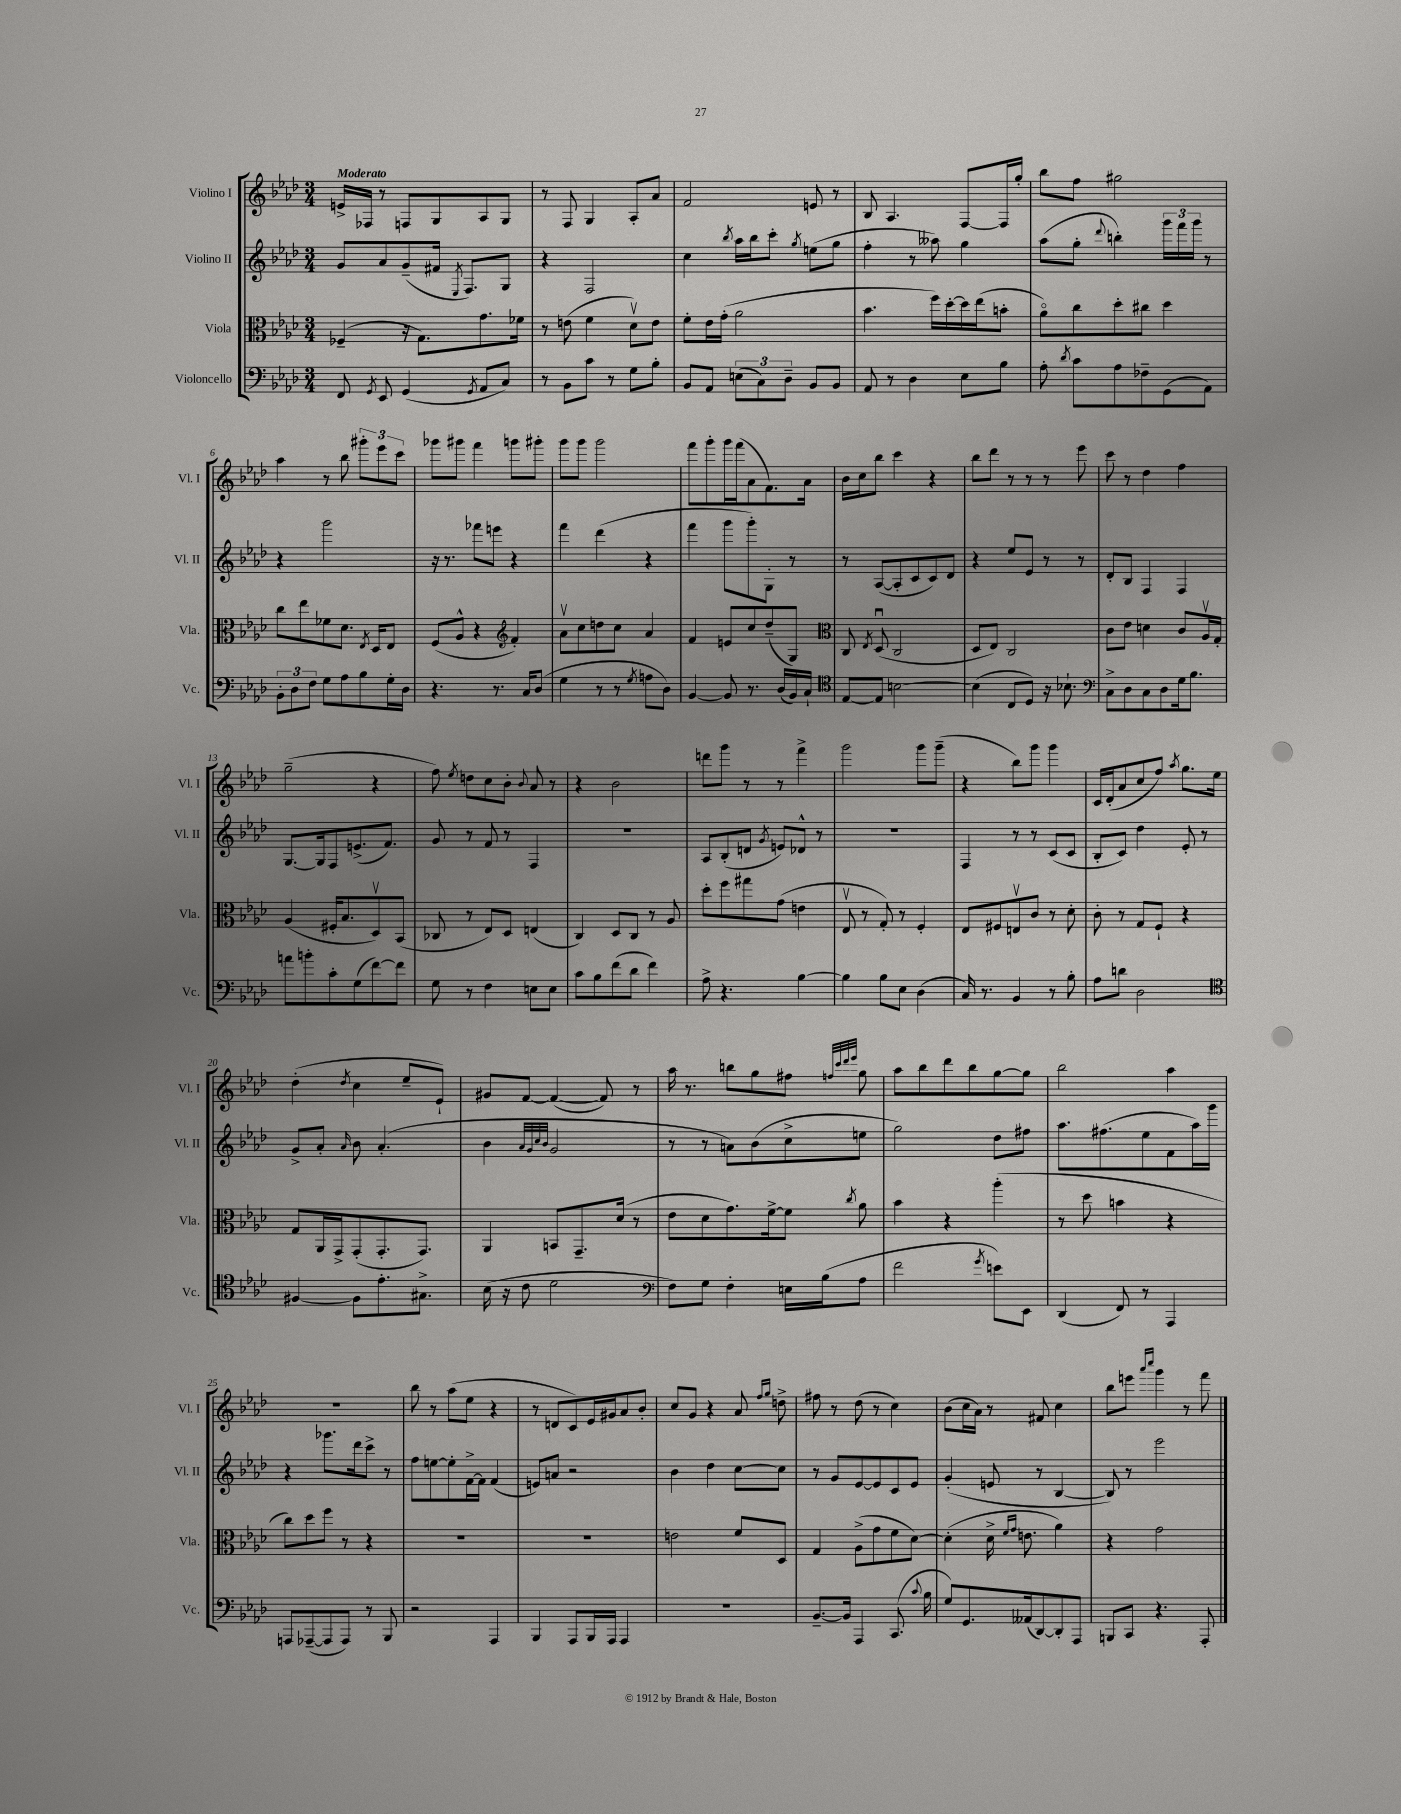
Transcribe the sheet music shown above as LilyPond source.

<<
\new StaffGroup <<
\new Staff = "s0" \with { instrumentName = "Violino I" shortInstrumentName = "Vl. I" } {
    \clef treble \key aes \major \numericTimeSignature \time 3/4 \tempo "Moderato"
    \autoBeamOff e'16[-> fes16] r8 f8[ g8 aes8 g8] |
    r8 f8 g4 aes8[-. aes'8] |
    f'2 e'8 r8 |
    bes8 aes4. f8[~ f16 g''16]-. |
    bes''8[ f''8] gis''2 |
    aes''4 r8 bes''8 \tuplet 3/2 { gis'''8[-. ees'''8 c'''8] } |
    ges'''8[ gis'''8] f'''4 g'''8[ gis'''8]-. |
    g'''8[ g'''8] g'''2 |
    f'''8[ g'''8-. g'''16 f'''16( aes'8 f'8.) aes'16] |
    bes'16[ c''16 bes''8] c'''4 r4 |
    bes''8[ des'''8] r8 r8 r8 ees'''8 |
    c'''8 r8 des''4 f''4 |
    g''2--( r4 |
    f''8) \acciaccatura { ees''8 } d''8[ c''8 bes'8]-. \appoggiatura { bes'8 } aes'8 r8 |
    r4 bes'2 |
    d'''8[ g'''8] r8 r8 f'''4-> |
    g'''2 g'''8[ g'''8]--( |
    r4 bes''8[) g'''8] g'''4 |
    c'16[ des'16-.( aes'8 c''8 f''8]) \acciaccatura { aes''8 } g''8.[ ees''16] |
    des''4-.( \acciaccatura { des''8 } c''4 ees''8[-- ees'8]-!) |
    gis'8[ f'8]~ f'4~( f'8) r8 |
    aes''16 r8. b''8[ g''8 fis''8] \grace { f''32[ c'''32 des'''32 ees'''32] } g''8 |
    aes''8[ bes''8 des'''8 bes''8 g''8~ g''8] |
    bes''2 aes''4 |
    R2. |
    bes''8 r8 aes''8[( ees''8] r4 |
    r8 d'8[ c'8) ees'16 gis'16 aes'8 bes'8]-. |
    c''8[ g'8] r4 aes'8 \grace { f''16[ g''16] } d''8-> |
    fis''8 r8 des''8( r8 c''4) |
    bes'8[( c''16 aes'16]) r8 fis'8 c''4 |
    bes''8[ e'''8] \grace { aes'''16[ c''''16] } g'''4 r8 f'''8 \bar "|." |
}
\new Staff = "s1" \with { instrumentName = "Violino II" shortInstrumentName = "Vl. II" } {
    \clef treble \key aes \major \numericTimeSignature \time 3/4
    \autoBeamOff g'8[ aes'8 g'8--( fis'16] \acciaccatura { ees8 } f8.[) g8] |
    r4 f2 |
    c''4 \acciaccatura { bes''8 } aes''16[ bes''16 c'''8]-. \acciaccatura { g''8 } e''8[( g''8] |
    f''4-. r8 aeses''8) g''4 |
    aes''8[( g''8]-. \appoggiatura { des'''8 } b''4-.) \tuplet 3/2 { g'''16[ f'''16 g'''16] } r8 |
    r4 g'''2 |
    r16 r8. fes'''8[ e'''8] r4 |
    f'''4 des'''4( r4 |
    f'''4 g'''8[ g'''8-.) g8]-. r8 |
    r8 aes8[~( aes8-. c'8 c'8) des'8] |
    r4 ees''8[ ees'8] r8 r8 |
    des'8[-. bes8] f4 f4 |
    g8.[~ g16 f8 e'8.->( f'8.]) |
    g'8 r8 f'8 r8 f4 |
    R2. |
    aes8[ bes8-.( d'8] \acciaccatura { g'8 } e'8[) des'8]-^ r8 |
    R2. |
    f4 r8 r8 c'8[( c'8] |
    bes8[-. c'8]) des''4 ees'8-. r8 |
    g'8[-> aes'8]-. \grace { aes'16 } bes'8 aes'4.-.( |
    bes'4 \grace { aes'32[ g'32 c''32 bes'32] } g'2 |
    r8 r8 a'8[) bes'8( c''8-> e''8] |
    g''2) des''8[ fis''8] |
    aes''8.[ fis''8.( ees''8 f'8 aes''16) g'''16] |
    r4 ges'''8.[ des'''16 c'''8]-> r8 |
    f''8[ e''8~ e''8-. f'16~-> f'16] f'4( |
    e'8[) a'8] r2 |
    bes'4 des''4 c''8[~ c''8] |
    r8 g'8[ ees'8~ ees'8 c'8 ees'8] |
    g'4-.( e'8 r8 bes4~ |
    bes8) r8 ees'''2 \bar "|." |
}
\new Staff = "s2" \with { instrumentName = "Viola" shortInstrumentName = "Vla." } {
    \clef alto \key aes \major \numericTimeSignature \time 3/4
    \autoBeamOff fes4--( r16 g8.[) g'8. fes'16] |
    r8 e'8( f'4 des'8[\upbow) e'8] |
    f'8[-. ees'16 g'16]-.( aes'2 |
    bes'4. f''16[) des''16~-. des''16 ees''16( b'8]-. |
    aes'8[\flageolet) c''8 des''8-. cis''8] des''4 |
    c''8[ ees''8 fes'8 des'8.] \acciaccatura { ees8 } des16[ ees8] |
    f8[( aes8]-^ r4 \clef treble f'4-.) |
    aes'8[\upbow c''8 d''8 c''8] aes'4 |
    f'4 e'8[ c''8 des''8--( g8]) |
    \clef alto c8 \acciaccatura { ees8 } des8\downbow( c2 |
    des8[ ees8]) c2 |
    c'8[ ees'8] d'4 c'8[ aes16\upbow g16]-. |
    aes4( fis16[-. bes8. des8\upbow) bes,8]( |
    ces8 r8 ees8[) des8] e4( |
    c4) des8[ c8] r8 aes8 |
    des''8[-. f''8 gis''8 g'8]( e'4 |
    ees8\upbow r8 g8-.) r8 f4-. |
    ees8[ fis8 e8\upbow c'8] r8 des'8-. |
    c'8-. r8 g8[ f8]-! r4 |
    g8[ aes,16 g,16-> g,8-.( g,8.-. g,8.]) |
    aes,4 b,8[ g,8.-- des'16]( r8 |
    ees'8[ des'8 g'8.) f'16~-> f'8] \acciaccatura { c''8 } aes'8 |
    bes'4 r4 aes''4-.( |
    r8 des''8 b'4 r4 |
    c''8[) des''8 f''8] r8 r4 |
    R2. |
    R2. |
    e'2 f'8[ des8] |
    g4 aes8[->( g'8 f'8 des'8]~) |
    des'4-.( des'16-> \grace { f'16[ g'16] } e'8. aes'4) |
    r4 g'2 \bar "|." |
}
\new Staff = "s3" \with { instrumentName = "Violoncello" shortInstrumentName = "Vc." } {
    \clef bass \key aes \major \numericTimeSignature \time 3/4
    \autoBeamOff f,8 \acciaccatura { g,8 } ees,8 g,4( \acciaccatura { g,8 } aes,8[ c8]) |
    r8 bes,8[ c'8] r8 g8[ bes8]-. |
    bes,8[ aes,8] \tuplet 3/2 { e8[( c8) des8]-- } bes,8[ bes,8] |
    aes,8 r8 des4 ees8[ bes8] |
    aes8-. \acciaccatura { des'8 } c'8[ aes8 fes8-- g,8( aes,8]) |
    \tuplet 3/2 { bes,8[-. des8 f8] } g8[ aes8 bes8 g16-. des16] |
    r4. r8. c16[ des8]( |
    g4 r8 r8 \acciaccatura { g8 } a8[ des8]) |
    bes,4~ bes,8 r8. des16[( bes,16) c16]-! |
    \clef tenor ees8[~ ees8] b2~ |
    b4( c8[ des8]) r16 bes8.-! |
    \clef bass c8[-> des8 c8 des8 g16 bes8.] |
    a'8[ b'8-. c'8-. g8( f'8~) f'8] |
    g8 r8 f4 e8[ e8] |
    c'8[ bes8 f'8( des'8] f'4) |
    aes8-> r4. bes4~ |
    bes4 bes8[ ees8] des4( |
    c16) r8. bes,4 r8 bes8-. |
    aes8[ d'8] des2 |
    \clef tenor fis4~ fis8[ ees'8.-. gis8.]-> |
    bes16( r16 c'8 des'2 |
    \clef bass f8[) g8] f4-. e16[ bes16( aes8] |
    f'2 \acciaccatura { g'8 } e'8[) ees,8] |
    des,4( f,8) r8 aes,,4 |
    a,,8[ aes,,8~--( aes,,8 aes,,8]) r8 bes,,8 |
    r2 aes,,4 |
    bes,,4 aes,,8[ bes,,16 aes,,16] aes,,4 |
    R2. |
    bes,8.[~-- bes,16] aes,,4 c,8.( \appoggiatura { c'8 } bes16 |
    g8[) g,8. aeses,16( des,8~) des,8-. aes,,8] |
    b,,8[ c,8] r4. aes,,8-. \bar "|." |
}
>>
>>
